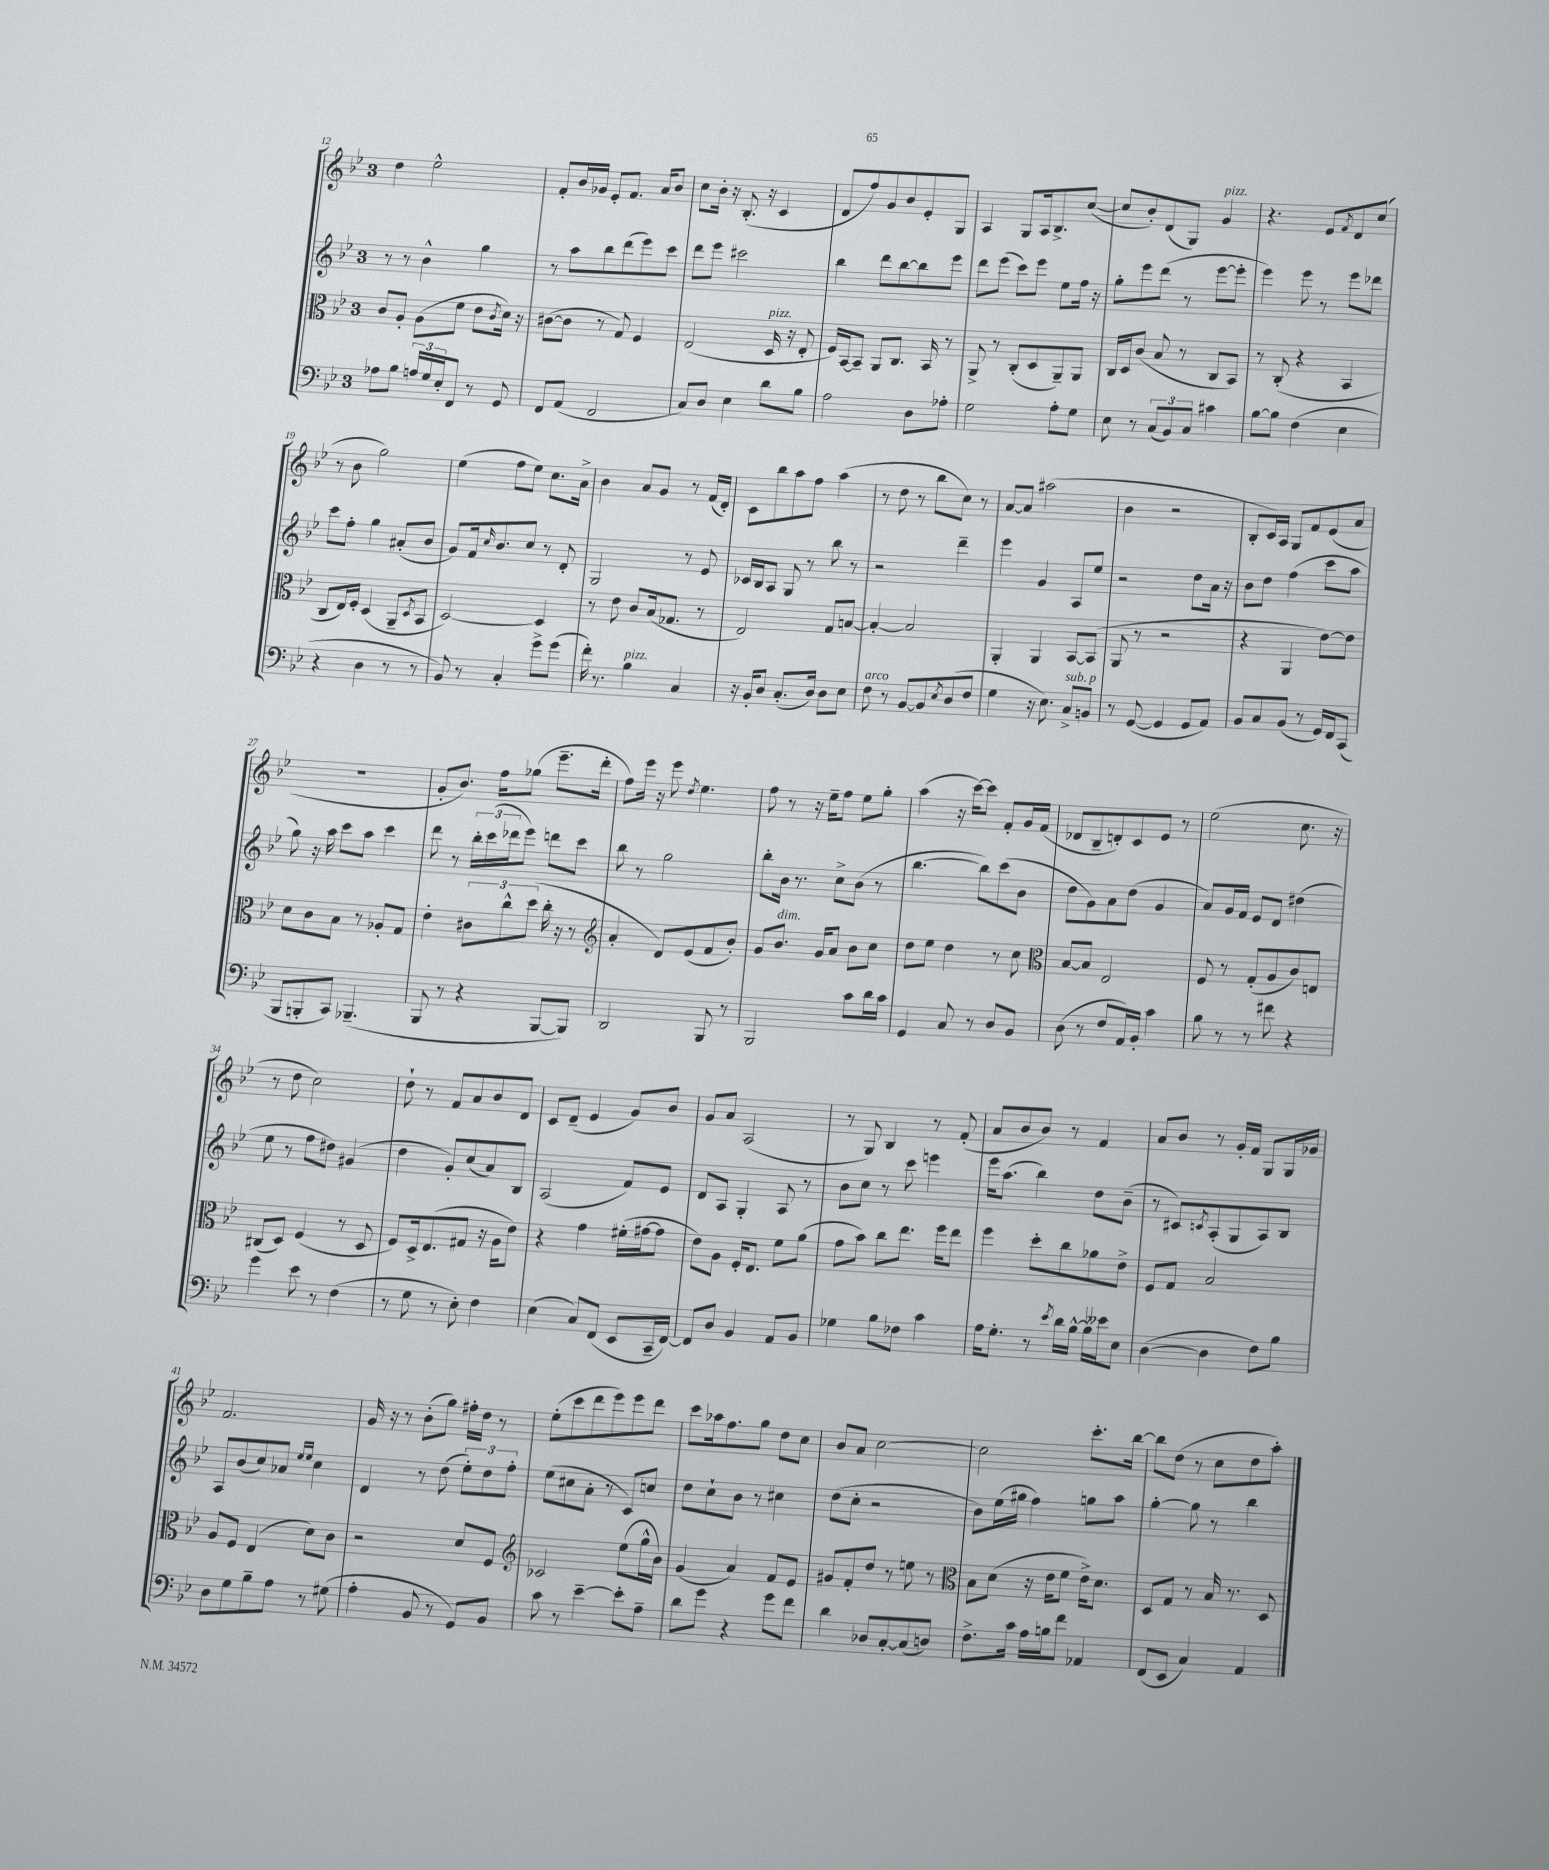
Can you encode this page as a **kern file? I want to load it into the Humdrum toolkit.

**kern	**kern	**kern	**kern
*staff4	*staff3	*staff2	*staff1
*clefF4	*clefC3	*clefG2	*clefG2
*k[b-e-]	*k[b-e-]	*k[b-e-]	*k[b-e-]
*M3/4	*M3/4	*M3/4	*M3/4
8A-	8c	8r	4dd
8B-	8A'	8r	.
24A	(8A	4b-^^	2ee-^^
24G	.	.	.
24E-'	.	.	.
8FF	8f	.	.
8r	8e-	4gg	.
.	8qc	.	.
8GG	16d)	.	.
.	16r	.	.
=	=	=	=
8FF	([8c#	8r	8f'
(8AA	8c#]	8aa	16b-
.	.	.	16g-
2FF	8r	8bb-	8e-'
.	8G)	(8ddd	8.f
.	4F	8eee-)	.
.	.	.	16a
.	.	8ccc	8b-
=	=	=	=
8C)	(2E-	8ddd	8cc
8D	.	8eee-	16b-'
.	.	.	16r
4E-	.	2ccc#	(8.B-'
.	.	.	16r
8d	16D	.	4c
.	16r	.	.
8B-	8E-'	.	.
=	=	=	=
2A	16F)	4bb-	8d
.	[16BB-	.	.
.	8BB-~]	.	8ff)
.	8AA	8ddd	8g
.	8.C	[8bb-	8b-
8D	.	8bb-]	8e-'
.	16BB-	.	.
8A-'	8r	8eee-	8G
=	=	=	=
2G	8AA^	8ddd	4A
.	8r	(8eee-	.
.	(8C'	8ccc)	8G
.	8D	8eee-	16A
.	.	.	8.B-^
8A'	8AA~)	8ee-	.
8G	8AA	16ff	([8cc
.	.	16r	.
=	=	=	=
8E-	16C	8gg'	8cc]
.	16D	.	.
8r	(8c	8eee-	8b-')
(12C	8B-	(8ddd	(8d
12BB-)	.	.	.
.	8r	8r	8G)
12C	.	.	.
4c#	8C	[8eee-	4g
.	8BB-)	8eee-']	.
=	=	=	=
[8B-	8r	4eee-)	4.r
8B-]	(8C'	.	.
(4F	4r	8eee-	.
.	.	8r	8e-
.	.	.	8qf
4E-	4BB-	8eee-	8d
.	.	8ddd-	(8cc
=	=	=	=
4r	8C	8ccc	8r
.	16E-)	8ff'	8b-
.	16F'	.	.
4D	(4D	4gg	2gg)
8r	8AA~	(8a#'	.
.	8qD	.	.
8r	8BB-	8b-	.
=	=	=	=
8BB-)	[2D)	8g)	(4ee-
8r	.	16f	.
.	.	16qqcc	.
.	.	8.b-	.
4C'	.	.	8ff
.	.	8cc	8ee-)
8g^	4D]	8r	8.cc
(8g	.	8d'	.
.	.	.	16a^
=	=	=	=
16f')	8r	2G	4b-
8.r	.	.	.
.	8e-	.	.
4B-	8c	.	8a
.	(16B-	.	8g
.	8.G-	.	.
4C	.	8r	8r
.	8r	8e-	(16f
.	.	.	16d')
=	=	=	=
16r	2E-)	16c-	8c
16BB-'	.	16B-	.
8D	.	8A	8bb-
(8.C'	.	8G	8aa
.	.	8r	8ff
16D)	.	.	.
8D	8G	8bb-	(4aa
8E-	[8B	8r	.
=	=	=	=
8F	4B'_	2r	8r
8r	.	.	8dd
[8BB-	2B]	.	8r
8BB-]	.	.	8bb-
8qE-	.	.	.
(8D	.	4ddd~	8cc)
8F	.	.	8r
=	=	=	=
4G	4AA'	4eee-	[8a
.	.	.	8a]
16r	4AA	4g	(2aa#
8.E-)	.	.	.
8C^	[8BB-	8A	.
8BB	(8BB-]	8ee-	.
=	=	=	=
8r	8AA	2r	4b-
([8GG	8r	.	.
4GG]	2r	.	2r
8GG	.	8dd	.
8AA)	.	16a	.
.	.	16r	.
=	=	=	=
8BB-	4r	8b-	8B-'
8C	.	8dd	16c)
.	.	.	16A
(8BB-	4AA	(4ff	8G
8r	.	.	8f
16GG)	[8e-)	8ccc	(8e-
16FF	.	.	.
(8CC	8e-]	8aa	8a
=	=	=	=
8BBB-	8d	8gg)	2.r
8BBB'	8c	16r	.
.	.	16aa	.
8CC)	8B-	8ccc	.
(4.BBB-~	8r	8aa	.
.	8A-'	4ccc	.
.	8G	.	.
=	=	=	=
8BBB-	4e-'	8ddd	8g'
8r	.	8r	8.b-)
4r	12c#	24bb-'	.
.	.	(24ccc	.
.	.	.	16ff
.	12cc^^	24ddd-	.
.	.	8eee-)	(8gg-
.	(12dd	.	.
[8BBB-	16cc'	8ddd	8.eee-~
.	16r	.	.
8BBB-])	8r	8ccc	.
.	.	.	16ddd'
=	=	=	=
*	*clefG2	*	*
2DD	4a'	8bb-	8ff)
.	.	8r	16eee-
.	.	.	16r
.	8d)	2gg	8eee-
.	.	.	8qdd
.	(8e-	.	4.ee-
8BBB-	8f	.	.
8r	8b-')	.	.
=	=	=	=
2BBB-	8g	8bb-'	8ff
.	8.b-	16b-	8r
.	.	8.r	.
.	.	.	16r
.	16g	.	16ee-~
.	8a	8cc^	8ff
8c	8b-	(8b-	8ee-
16d	8cc	8r	8gg'
16c	.	.	.
=	=	=	=
4GG	8dd	[4.bb-	(4aa
.	8ee-	.	.
8C	4dd	.	16r
.	.	.	[16ccc)
8r	.	8bb-])	8ccc]
8D	8r	(8ccc	8f'
8BB-	8cc	8b-	16g
.	.	.	(16f
=	=	=	=
*	*clefC3	*	*
(8D	[8B-	8dd	8d-
8r	8B-]	8g)	8B-~
8F	2E-	8a	8d')
16AA)	.	(8dd	8c
16BB-'	.	.	.
4c	.	4g	8e-
.	.	.	8r
=	=	=	=
8B-	8F	8a)	(2ee-
8r	8r	16g	.
.	.	16f	.
8r	(8G'	8e-	.
8f#	8A	8d	.
4r	8c)	(4dd#	8.cc
.	8E	.	.
.	.	.	16r
=	=	=	=
4g	(8C#	8ee-	8r
.	8D)	8r	8dd
8e-	(4F	8ff	2cc)
8r	.	8dd#)	.
(4F	8r	(4g#	.
.	8D	.	.
=	=	=	=
8r	8F)	4dd	8dd`
8G	16D^	.	8r
.	(8.E-	.	.
8r	.	8g')	8f
8E-')	8G#	(8cc	8a
4F	16r	8a)	8b-
.	16A	.	.
.	8e-)	8B-	8d
=	=	=	=
(4E-	4r	(2A	8c
.	.	.	(8d~
8C)	4g	.	4e-
(8FF	.	.	.
8EE-	(16f#'	8f)	8g)
.	[16g#	.	.
16CC~	8g#]	8e-	8b-
[16FF)	.	.	.
=	=	=	=
8FF]	8e-)	8d	8g
8D	8A	8A	8a
4BB-	16F'	4G'	(2A
.	8.E-	.	.
8AA	8f	8A	.
8BB-	(8a	8r	.
=	=	=	=
4G-	8g	8b-	8r
.	8b-)	8cc	8G)
8B-	8cc	8r	4B-
8F-	8.ee-	8ccc	.
4c	.	4eee	8r
.	16ff	.	.
.	8ee-	.	(8f'
=	=	=	=
16A	4ff	16eee-	8a
8.G'	.	(8.aa	.
.	.	.	8b-
8r	8dd'	4bb-)	8b-)
8qe-	.	.	.
16d	8cc	.	8r
[16B-^^	.	.	.
16B-]	8a-	8dd	4f
16e--	.	.	.
8E-	8e-^	(8b-~	.
=	=	=	=
([4D	8F	8r	8a
.	8G	8c#)	8b-
.	.	8qc	.
4D]	2B-	(8A'	8r
.	.	8G	16g'
.	.	.	16f
8F)	.	8A)	8G
8B-	.	8B-	16G
.	.	.	16g-
=	=	=	=
8D	8A	8A	2.f
8G	8F	(8b-	.
8B-~	(4E-	8cc)	.
8A	.	8a-	.
.	.	16qqee-	.
.	.	16qqee-	.
8r	8d)	4cc	.
(8G#	8c	.	.
=	=	=	=
4A'	2r	4d	16g
.	.	.	16r
.	.	.	8r
8BB-	.	8r	(8b-'
8r	.	(8dd	8gg)
8GG)	8d	12ee-')	16ff#'
.	.	.	16dd
.	.	12dd	.
8BB-	8F	.	8r
.	.	12ff'	.
=	=	=	=
*	*clefG2	*	*
8c	2c-	(8ee-	(8ee-'
8r	.	8cc#	8ccc
[4e-~	.	8a'	8ddd
.	.	8r	8eee-)
8e-']	(8ee-	8c)	8eee-
8A~	16gg^^	8cc	8ddd
.	16b-)	.	.
=	=	=	=
8d	(4g	8dd	8ccc
8g	.	8cc`	16aa-
.	.	.	8.ff
4r	4a)	8b-	.
.	.	8r	8gg
8g	8f	4cc#	8dd
8f	8e-	.	8cc
=	=	=	=
4d	8g#	(8dd	8b-
.	8f'	8cc'	8a
8D-	8dd	2r	[2cc
[8C'	8r	.	.
(8C]	8ee	.	.
8D)	8r	.	.
=	=	=	=
*	*clefC3	*	*
8.F^	8B-	8b-)	2cc]
.	(8d	(16ee-	.
16c	.	16gg#	.
16A	16r	4ff)	.
16B	16e-	.	.
8f	8f	.	.
4AA-	16e-^)	8gg	8.ccc'
.	8.d	.	.
.	.	8aa	.
.	.	.	[16bb-
=	=	=	=
(8FF	8D	[4gg'	8bb-]
8EE-	8G	.	(8dd
4C)	8r	8gg]	8r
.	16B-	8r	8cc
.	8.r	.	.
4AA	.	4bb-	8dd
.	8D	.	8aa')
==	==	==	==
*-	*-	*-	*-
